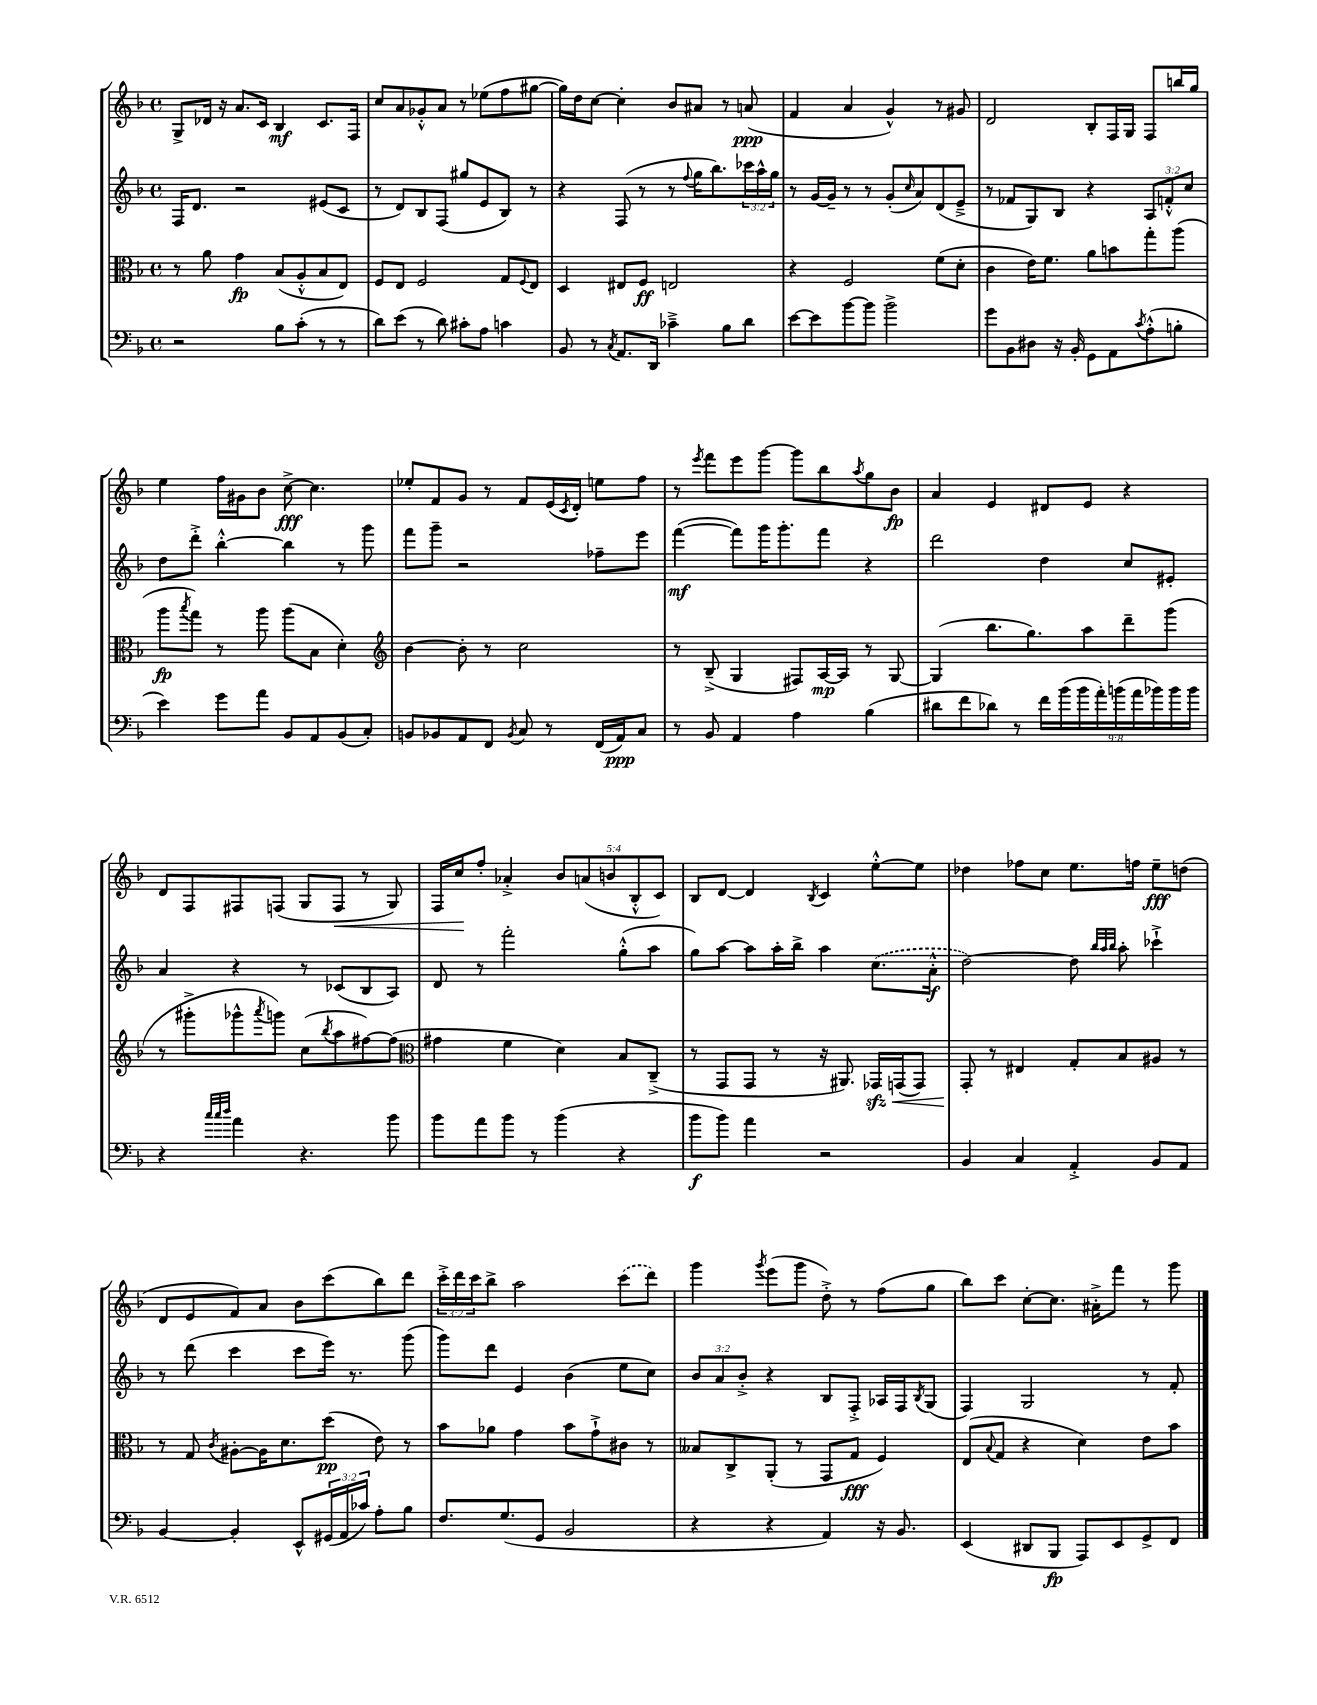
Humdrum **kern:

**kern	**kern	**kern	**kern
*staff4	*staff3	*staff2	*staff1
*clefF4	*clefC3	*clefG2	*clefG2
*k[b-]	*k[b-]	*k[b-]	*k[b-]
*M4/4	*M4/4	*M4/4	*M4/4
*met(c)	*met(c)	*met(c)	*met(c)
2r	8r	16F	8G^
.	.	8.d	.
.	8a	.	16d-
.	.	.	16r
.	4g	2r	8.a
.	.	.	16c
8B-	(8B-	.	4B-
(8c'	8A'^^	.	.
8r	8B-	(8e#	8.c
8r	8E)	8c	.
.	.	.	16F
=	=	=	=
8d)	8F	8r	8cc
(8e	8E	8d)	8a
8r	2F	8B-	8g-'^^
8d)	.	(8F	8a
8c#'	.	8gg#	8r
8A	.	8e	(8ee-
4c	8G	8B-)	8ff
.	8qqF	.	.
.	8E	8r	[8gg#
=	=	=	=
8BB-	4D	4r	16gg#])
.	.	.	16dd
8r	.	.	[8cc
8qC	.	.	.
8.AA	8E#	(8F	4cc']
.	8F	8r	.
16DD	.	.	.
4c-~^	2E	8r	8b-
.	.	8qqff	.
.	.	16gg	8a#
.	.	8.bb-)	.
8B-	.	.	8r
8d	.	24ccc-	(8a
.	.	24aa^^	.
.	.	24gg	.
=	=	=	=
[8e	4r	8r	4f
8e]	.	[16g	.
.	.	16g~]	.
[8b-	2F	8r	4a
8b-]	.	8r	.
2b-^	.	(8g'	4g^^)
.	.	16qqcc	.
.	.	8a)	.
.	(8f	(8d	8r
.	8d'	8e~^	8g#
=	=	=	=
8g	4c	8r	2d
8BB-	.	8f-	.
8D#	16e)	8G)	.
.	8.f	.	.
16r	.	8B-	.
16BB-'	.	.	.
8GG	8a	4r	8B-'
8AA	8b	.	16F
.	.	.	16G
8qc	.	.	.
(8A'^^	8gg'	12A	8F
.	.	12f'^^	.
8B'	(8aa	.	16bb
.	.	12cc	.
.	.	.	16gg
=	=	=	=
4e)	8aa	8dd	4ee
.	8qbb-	.	.
.	8gg)	8ddd'^	.
8g	8r	[4bb-'^^	16ff
.	.	.	16g#
8a	8aa	.	8b-
8BB-	(8aa	4bb-]	[8cc^
8AA	8B-	.	4.cc]
(8BB-	4d')	8r	.
8C')	.	8ggg	.
=	=	=	=
*	*clefG2	*	*
8BB	[4b-	8fff	8ee-'
8BB-	.	8ggg~	8f
8AA	8b-']	2r	8g
8FF	8r	.	8r
8qBB-	.	.	.
8C	2cc	.	8f
8r	.	.	(16e
.	.	.	8qc
.	.	.	16d')
(16FF	.	8ff-~	8ee
16AA)	.	.	.
8C	.	8eee	8ff
=	=	=	=
8r	8r	([4fff	8r
.	.	.	8qeee
8BB-	(8B-~^	.	8fff
4AA	4G	8fff])	8eee
.	.	16ggg	[8ggg
.	.	8.ggg'	.
4A	8F#)	.	8ggg]
.	[16A	8fff	8bb-
.	16A]	.	.
.	.	.	8qaa
(4B-	8r	4r	8gg
.	[8G	.	8b-
=	=	=	=
8d#	(4G]	2ddd	4a
8f	.	.	.
8d-)	8.bb-	.	4e
8r	.	.	.
.	8.gg)	.	.
18f	.	4dd	8d#
(18b-	.	.	.
18b-	.	.	.
.	8aa	.	8e
18a')	.	.	.
(18b	.	.	.
.	8ddd~	8cc	4r
18a	.	.	.
18b-)	.	.	.
.	(8ggg	8e#'	.
18b-	.	.	.
18b-	.	.	.
=	=	=	=
4r	8r	4a	8d
.	8ggg#'^	.	8F
32qqcc	.	.	.
32qqcc	.	.	.
32qqdd	.	.	.
4a	8ggg-^^	4r	8F#
.	8qaaa	.	.
.	8ggg)	.	(8F
4.r	(8cc	8r	8G
.	8qbb-	.	.
.	8aa	(8c-	8F
.	[8ff#)	8B-	8r
8b-	(8ff#]	8A)	8G)
=	=	=	=
*	*clefC3	*	*
8b-	4g#	8d	16F
.	.	.	16cc
8a	.	8r	8ff'
8b-	4f	2fff'	4a-'^
8r	.	.	.
(4b-	4d)	.	10b-
.	.	.	(10a
.	.	.	10b
4r	8B-	(8gg'^^	.
.	.	.	10B-'^^
.	(8C~^	8aa	.
.	.	.	10c)
=	=	=	=
8b-	8r	8gg)	8B-
8b-)	8GG	[8aa	[8d
4a	8GG	8aa]	4d]
.	8r	16aa'	.
.	.	16bb-^	.
.	.	.	8qB-
2r	16r	4aa	4c
.	8.AA#)	.	.
.	16GG-	(8.cc	[8ee'^^
.	(16GG	.	.
.	8GG)	.	8ee]
.	.	16a'^^	.
=	=	=	=
4BB-	8GG'	[2dd)	4dd-
.	8r	.	.
4C	4E#	.	8ff-
.	.	.	8cc
4AA'^	8G'	8dd]	8.ee
.	.	32qqbb-	.
.	.	32qqaa	.
.	.	32qqbb-	.
.	8B-	8aa'	.
.	.	.	16ff
8BB-	8A#	4ccc-`^	8ee~
8AA	8r	.	(8dd
=	=	=	=
[4BB-	8r	8r	8d
.	8G	(8ddd	8e
.	8qc	.	.
4BB-']	[8A#'	4ccc	8f)
.	16A#]	.	8a
.	8.d	.	.
8EE^^	.	8ccc	8b-
(24GG#	(8dd	16eee)	(8ccc
24AA	.	.	.
.	.	8.r	.
24c-)	.	.	.
8A'	8e)	.	8bb-)
8B-	8r	(8ggg	8ddd
=	=	=	=
8.F	8b-	8ggg)	24ccc'^
.	.	.	24ddd
.	.	.	24ccc
.	8a-	8ddd	8bb-^
(8.G	.	.	.
.	4g	4e	2aa
8GG	.	.	.
2BB-	8b-	(4b-	.
.	8g`^	.	.
.	8c#	8ee	(8ccc
.	8r	8cc)	8ddd)
=	=	=	=
4r	8B--	12b-	4ggg
.	.	12a	.
.	8C^	.	.
.	.	12b-'^	.
.	.	.	8qggg
4r	(8AA'	4r	(8eee
.	8r	.	8ggg
4AA)	8GG	8B-	8dd'^)
.	8G	8F'^	8r
16r	4F)	16A-	(8ff
8.BB-	.	16F	.
.	.	8qB-	.
.	.	(8G	8gg
=	=	=	=
(4EE	(8E	4F)	8bb-)
.	8qqB-	.	.
.	8G	.	8ccc
8DD#	4r	2G	[8cc'
8BBB-	.	.	8.cc]
8AAA)	4d)	.	.
.	.	.	16a#'^
8EE	.	.	8fff
8GG^	8e	8r	8r
8FF	8b-	8f'	8ggg
==	==	==	==
*-	*-	*-	*-
